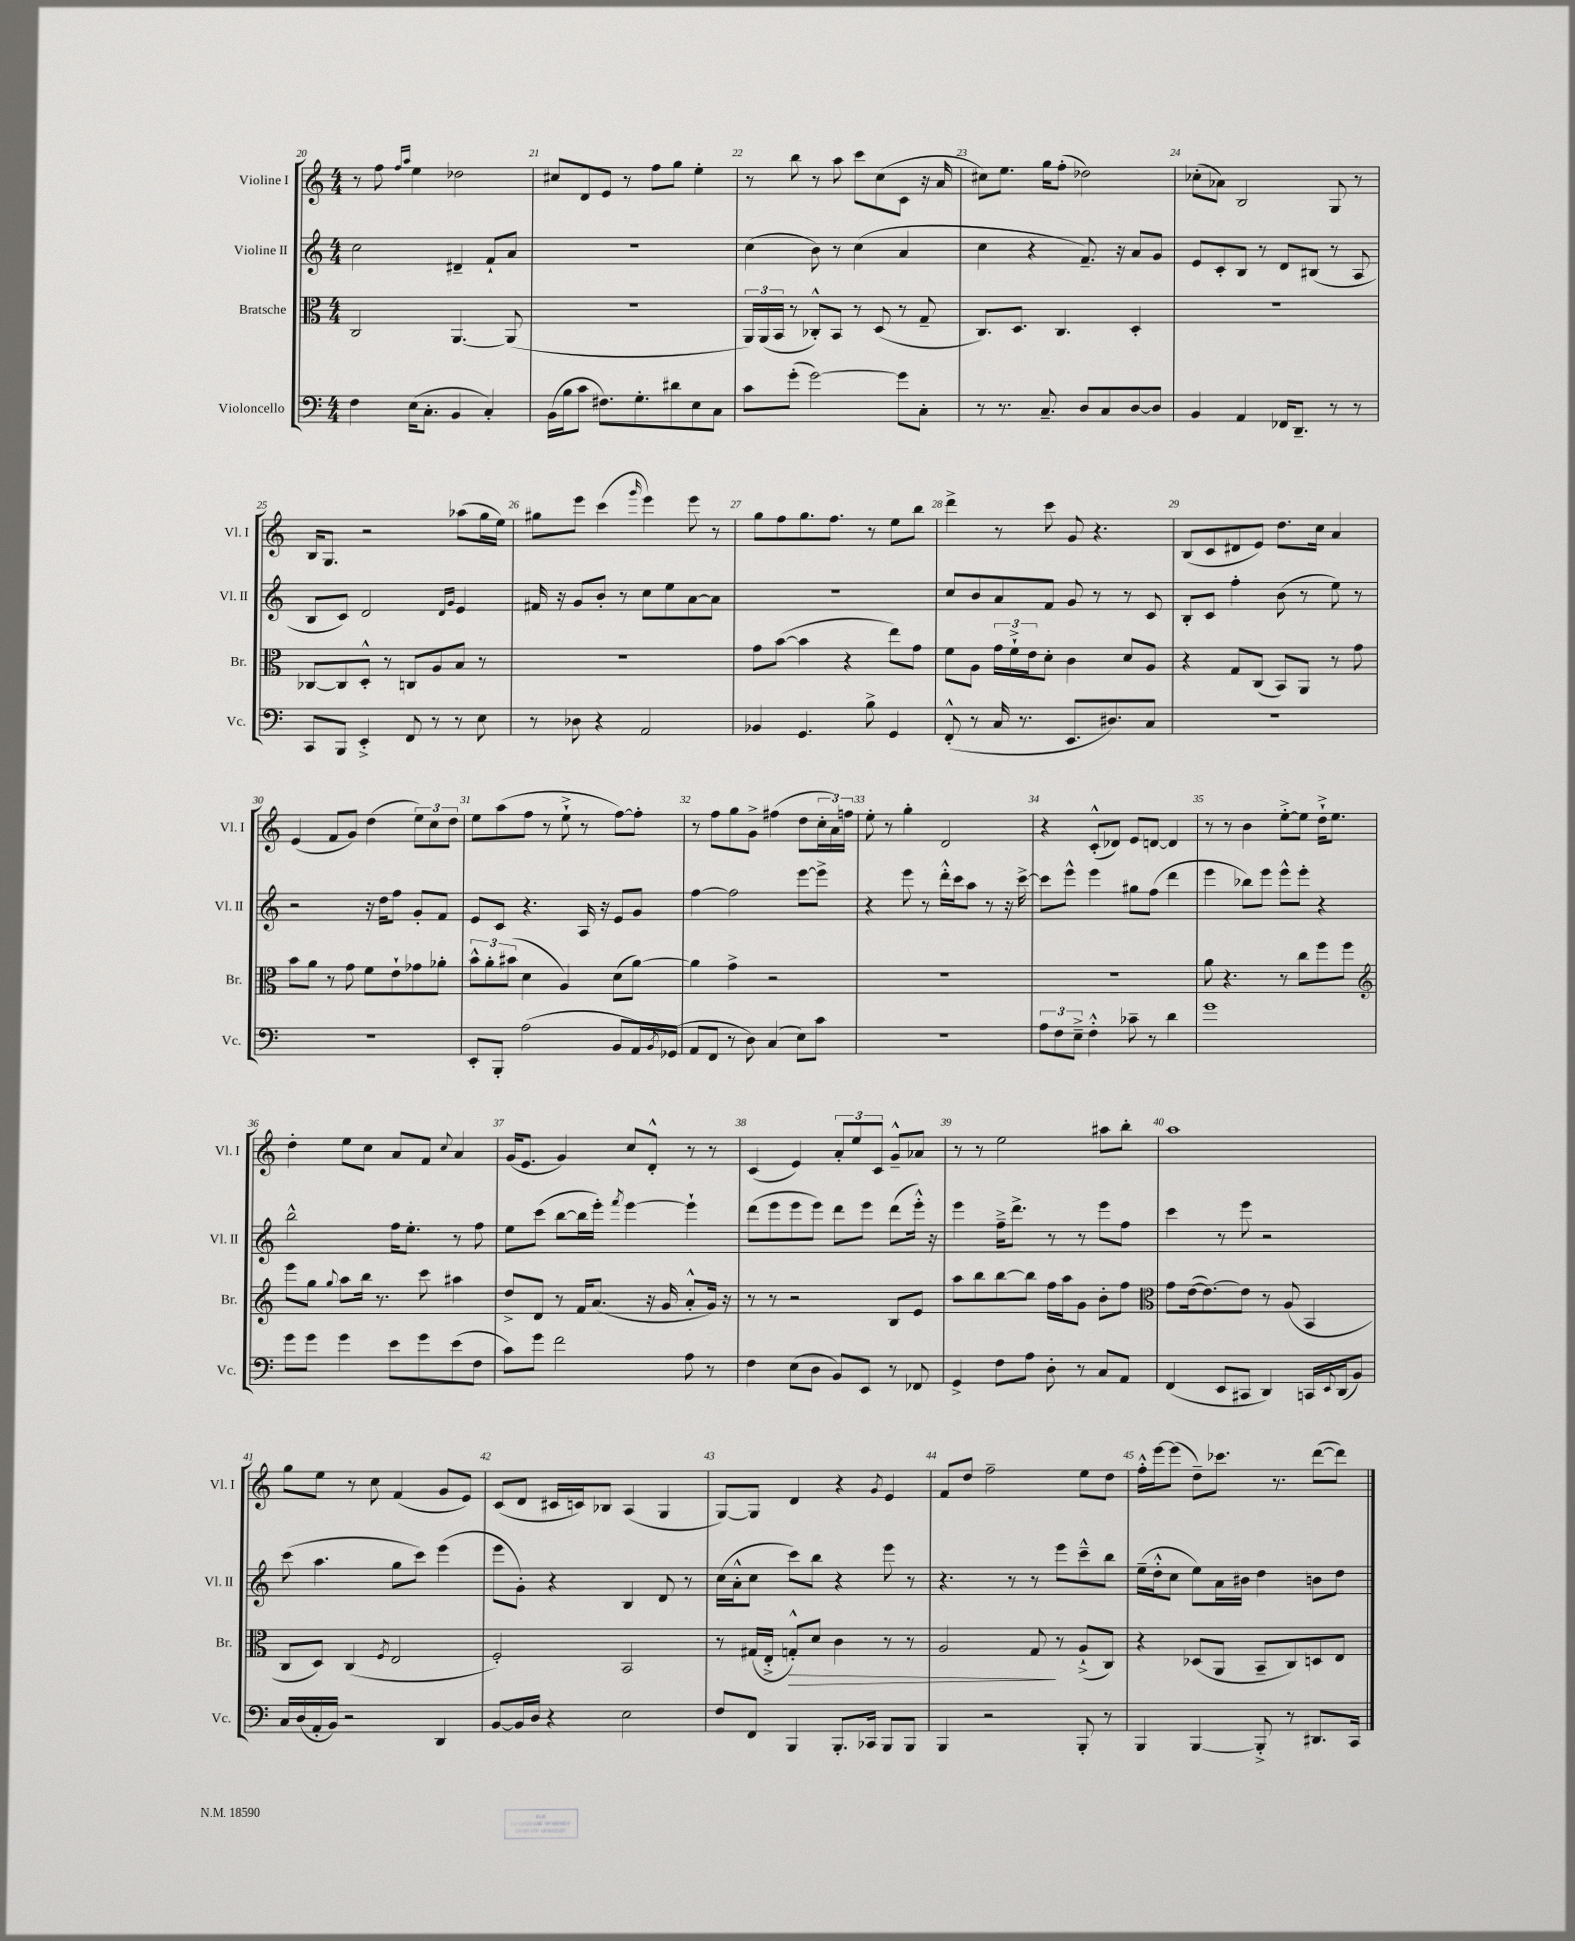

**kern	**kern	**dynam	**kern	**kern
*part4	*part3	*part3	*part2	*part1
*staff4	*staff3	*staff3	*staff2	*staff1
*I"Violoncello	*I"Bratsche	*	*I"Violine II	*I"Violine I
*I'Vc.	*I'Br.	*	*I'Vl. II	*I'Vl. I
*clefF4	*clefC3	*	*clefG2	*clefG2
*k[]	*k[]	*	*k[]	*k[]
*M4/4	*M4/4	*	*M4/4	*M4/4
=20	=20	=20	=20	=20
4F\	2C/	.	2cc\	8r
.	.	.	.	8ff\
.	.	.	.	16qqff/LL
.	.	.	.	16qqaa/JJ
(16E\KL	.	.	.	4ee\
8.C'\J	.	.	.	.
4BB/	[4.AA/	.	4d#X~/	2dd-X\
4C'/)	.	.	8f`/L	.
.	(8AA/]	.	8a/J	.
=21	=21	=21	=21	=21
(16BB\LL	1r	.	1r	8cc#X/L
16B\J	.	.	.	.
8c\J	.	.	.	8d/
8.F#X\L)	.	.	.	8e/J
.	.	.	.	8r
8.G'\	.	.	.	.
.	.	.	.	8ff\L
8d#X\	.	.	.	8gg\J
8E\	.	.	.	4ee'\
8C\J	.	.	.	.
=22	=22	=22	=22	=22
8c\L	24AA/LL)	.	(4cc\	8r
.	(24AA/	.	.	.
.	24BB/JJ	.	.	.
(8g'\J	8r	.	.	8bb\
[2g\)	8C-X'^^/L)	.	8b\)	8r
.	8BB/J	.	8r	8aa\
.	8r	.	(4cc\	8ccc\L
.	(8D/	.	.	(8cc\
8g\L]	8r	.	4a/	8c\J
8C'\J	8G~/	.	.	16r
.	.	.	.	16a/
=23	=23	=23	=23	=23
8r	8.C/L)	.	4cc\	8cc#X\L)
8.r	.	.	.	8.ee\J
.	8.D/J	.	.	.
.	.	.	4r	.
8.C~/	.	.	.	16gg\KL
.	4.C/	.	.	(8ff'\J
8D/L	.	.	8.f~/)	2dd-X\)
8C/	.	.	.	.
.	.	.	16r	.
[8D/	4D'/	.	8a/L	.
8D/J]	.	.	8g/J	.
=24	=24	=24	=24	=24
4BB/	1r	.	8e/L	(8cc-X'\L
.	.	.	8c'/	8a-X\J)
4AA/	.	.	8B/J	2B/
.	.	.	8r	.
16FF-X/KL	.	.	8d/L	.
8.DD~/J	.	.	.	.
.	.	.	(8B#X/J	.
8r	.	.	8r	8G/
8r	.	.	8A/	8r
!!LO:LB:g=z
=25	=25	=25	=25	=25
8CC/L	[8C-X/L	.	8B/L	16B/KL
.	.	.	.	8.G/J
8BBB/J	8C-/]	.	8c/J)	.
4EE'^/	8D'^^/J	.	2d/	2r
.	8r	.	.	.
8FF/	8Cn/L	.	.	.
8r	8A/	.	.	.
.	.	.	16qqd/LL	.
.	.	.	16qqg/JJ	.
8r	8B/J	.	4e/	(8aa-X\L
8E\	8r	.	.	16gg\L
.	.	.	.	16ee\JJ)
=26	=26	=26	=26	=26
8r	1r	.	16f#X/	8gg#X\L
.	.	.	16r	.
8D-X\	.	.	8g/L	8eee\J
4r	.	.	8b'/J	(4ccc\
.	.	.	8r	.
.	.	.	.	16qqggg/
2AA/	.	.	8cc\L	4eee\)
.	.	.	8ee\	.
.	.	.	[8a\	8eee\
.	.	.	8a\J]	8r
=27	=27	=27	=27	=27
4BB-X/	8g\L	.	1r	8gg\L
.	([8b\J	.	.	8ff\
4.GG/	4b\]	.	.	8.gg\
.	.	.	.	8.ff\J
.	4r	.	.	.
8B^\	.	.	.	8r
4GG/	8ee\L)	.	.	8ee\L
.	8g\J	.	.	8bb\J
=28	=28	=28	=28	=28
(8FF'^^/	8f\L	.	8cc/L	4ddd^\
8r	8A\J	.	8b/	.
16C/	24g\LL	.	8a/	8r
.	24f`^\	.	.	.
8.r	.	.	.	.
.	24e\J	.	.	.
.	8d'\J	.	8f/J	8ccc\
8.EE/L	4c\	.	8g/	8g/
.	.	.	8r	4.r
8.D#X/)	.	.	.	.
.	8d/L	.	8r	.
8C/J	8A/J	.	8c/	.
=29	=29	=29	=29	=29
1r	4r	.	8B'/L	(8B/L
.	.	.	8c/J	8c/
.	8G/L	.	4ff'\	8d#X/
.	(8C/J	.	.	8e/J)
.	8BB/L)	.	(8b\	8.dd\L
.	8AA/J	.	8r	.
.	.	.	.	16cc\Jk
.	8r	.	8ee\)	4a/
.	8g\	.	8r	.
!!LO:LB:g=z
=30	=30	=30	=30	=30
1r	8b\L	.	2r	(4e/
.	8a\J	.	.	.
.	8r	.	.	8f/L
.	8g\	.	.	8g/J)
.	8f\L	.	16r	(4dd\
.	.	.	16dd\KL	.
.	8e`\	.	8ff\J	.
.	8g-X\	.	8g'/L	12ee\L)
.	.	.	.	12cc\
.	8a-X'\J	.	8f/J	.
.	.	.	.	12dd\J
=31	=31	=31	=31	=31
8EE'/L	12b^^\L	.	8e/L	8ee\L
.	12a'\	.	.	.
8BBB'/J	.	.	8c/J	(8aa\
.	(12b#X\J	.	.	.
(2A\	4d\	.	4.r	8ff\J
.	.	.	.	8r
.	4A/)	.	.	8ee`^\
.	.	.	16A/	8r
.	.	.	16r	.
8BB/L	(8d\L	.	8e/L	[8ff\L)
16AA/L)	[8a\J)	.	8g/J	8ff'\J]
8qBB/	.	.	.	.
(16GG-X/JJ	.	.	.	.
=32	=32	=32	=32	=32
8AA/L	4a\]	.	[4ff\	8r
8FF/J	.	.	.	8ff\L
8r	4g^\	.	2ff\]	8gg\
8D\)	.	.	.	8g^\J
(4C/	2r	.	.	(4ff#X\
8E\L)	.	.	[8eee\L	8dd\L
8c\J	.	.	8eee^\J]	24cc'\L
.	.	.	.	24a\)
.	.	.	.	24ffn\JJ
=33	=33	=33	=33	=33
1r	1r	.	4r	8ee'\
.	.	.	.	8r
.	.	.	8eee\	4gg'\
.	.	.	8r	.
.	.	.	16ddd'^^\LL	2d/
.	.	.	16ccc\J	.
.	.	.	8aa\J	.
.	.	.	8r	.
.	.	.	16r	.
.	.	.	[16ccc^\	.
=34	=34	=34	=34	=34
12A\L	1r	.	8ccc\L]	4r
12F\	.	.	.	.
.	.	.	8eee^^\J	.
12E~^\J	.	.	.	.
4F'^^\	.	.	4eee\	(8c'^^/L
.	.	.	.	8d-X/J)
8c-X~\	.	.	8gg#X\L	8e/L
8r	.	.	(8ff\J	[8dn/J
4d\	.	.	4ddd\	4d/]
=35	=35	=35	=35	=35
1g	8a\	.	4eee\	8r
.	4.r	.	.	8r
.	.	.	8bb-X\L)	4b\
.	.	.	8eee\J	.
.	8r	.	8eee^^\L	[8ee'^\L
.	8cc\L	.	8eee'\J	8ee\J]
.	8ff\	.	4r	16dd`^\KL
.	.	.	.	8.ee\J
.	8ff\J	.	.	.
!!LO:LB:g=z
=36	=36	=36	=36	=36
*	*clefG2	*	*	*
8g\L	8eee\L	.	2bb^^\	4dd'\
8g\J	8gg\J	.	.	.
.	8qqgg/	.	.	.
4g\	8aa\L	.	.	8ee\L
.	16bb\Jk	.	.	8cc\J
.	8.r	.	.	.
8e\L	.	.	16ff\KL	8a/L
.	.	.	8.ee'\J	.
8g\	8ccc\	.	.	8f/J
.	.	.	.	8qqcc/
(8e\	4aa#X\	.	8r	4a/
8F\J	.	.	8ff\	.
=37	=37	=37	=37	=37
8c\L)	8dd^/L	.	8ee\L	(16g/KL
.	.	.	.	8.e/J
8g\J	8d/J	.	(8ccc\J	.
2f\	8r	.	[8bb\L	4g/)
.	16f/KL	.	16bb\L]	.
.	(8.a/J	.	16eee'\JJ)	.
.	.	.	8qfff/	.
.	.	.	[4eee\	8cc/L
.	16r	.	.	8d'^^/J
.	16g/	.	.	.
8A\	8a'^^/L	.	4eee`\]	8r
8r	16g/Jk)	.	.	8r
.	16r	.	.	.
=38	=38	=38	=38	=38
4F\	8r	.	(8ddd\L	(4c/
.	8r	.	8eee\	.
(8E\L	2r	.	8eee\	4e/)
8D\J	.	.	8eee\J)	.
8BB/L)	.	.	8ddd\L	12a'/L
.	.	.	.	12ee/
8EE/J	.	.	8eee\J	.
.	.	.	.	12c/J
8r	8B/L	.	(8ddd\L	8g~^^/L
8FF-X/	8e/J	.	16eee'^^\Jk)	8a-X/J
.	.	.	16r	.
=39	=39	=39	=39	=39
4GG^/	8aa\L	.	4eee\	8r
.	8bb\	.	.	8r
8F\L	[8bb\	.	16ff~^\KL	2ee\
.	.	.	8.ddd^\J	.
8A\J	8bb\J]	.	.	.
8D'\	16ff\LL	.	8r	.
.	16aa\J	.	.	.
8r	8g\J	.	8r	.
8C/L	8b'\L	.	8eee\L	8aa#X\L
8AA/J	8ff\J	.	8ff\J	8bb'\J
=40	=40	=40	=40	=40
*	*clefC3	*	*	*
(4FF/	8g\L	.	4ccc\	1aa
.	([16e\k	.	.	.
.	8.e\_)	.	.	.
8EE/L	.	.	8r	.
8CC#X/J	8e\J]	.	8eee\	.
4DD/)	8r	.	2r	.
.	(8A/	.	.	.
16CCn/LL	4BB/	.	.	.
8qqEE/	.	.	.	.
(16DD/J	.	.	.	.
8BB/J)	.	.	.	.
!!LO:LB:g=z
=41	=41	=41	=41	=41
16C/LL	8C/L	.	(8ccc\	8gg\L
(16D/	.	.	.	.
16AA'/	8D/J)	.	4.aa\	8ee\J
16BB/JJ)	.	.	.	.
2r	(4C/	.	.	8r
.	.	.	.	8cc\
.	8qF/	.	.	.
.	2E/	.	8gg\L	(4f/
.	.	.	8ccc\J)	.
4DD/	.	.	(4eee\	8g/L
.	.	.	.	8e/J)
=42	=42	=42	=42	=42
[8BB/L	2F'/)	.	8eee\L	(8c/L
16BB/L]	.	.	8g'\J)	8d/J
16D/JJ	.	.	.	.
4r	.	.	4r	16c#X/LL
.	.	.	.	16cn/J)
.	.	.	.	8B-X/J
2E\	2BB/	.	4B/	(4A/
.	.	.	8d/	4G/
.	.	.	8r	.
=43	=43	=43	=43	=43
8F/L	8r	.	(16cc\LL	[8G/L)
.	.	.	16a'^^\J	.
8FF/J	(16G#X/LL	.	8cc\J	8G/J]
.	16E'^/JJ	.	.	.
!	!	!LO:HP:b	!	!
4BBB/	8Gn'^^/L)	>	8ccc\L)	4d/
.	8d/J	.	8bb\J	.
8.BBB'/L	4c\	.	4r	4r
16CC-X/Jk	.	.	.	.
.	.	.	.	8qg/
8BBB/L	8r	.	8eee\	4e/
8BBB/J	8r	.	8r	.
=44	=44	=44	=44	=44
4BBB/	2A/	.	4.r	8f/L
.	.	.	.	8dd/J
2r	.	.	.	2ff~\
.	.	.	8r	.
.	8G/	.	8r	.
.	8r	]	8eee\L	.
8BBB'/	(8A`^/L	.	8ccc~^^\	8ee\L
8r	8C/J)	.	8bb\J	8dd\J
=45	=45	=45	=45	=45
4BBB/	4r	.	(16ee~\LL	16ff'^^\LL
.	.	.	16dd'^^\J	[16eee\J
.	.	.	8cc\J	(8eee\J]
[4BBB/	(8D-X/L	.	8ee\L)	8dd~\L)
.	8AA/J	.	16a\L	8.ccc-X\J
.	.	.	16b#X\JJ	.
8BBB'^/]	8BB~/L	.	4dd\	.
.	.	.	.	8.r
8r	8C/)	.	.	.
8.DD#X/L	8Dn/	.	8bn\L	([8ddd\L
.	8E/J	.	8dd\J	8ddd\J])
16CC/Jk	.	.	.	.
==	==	==	==	==
*-	*-	*-	*-	*-
